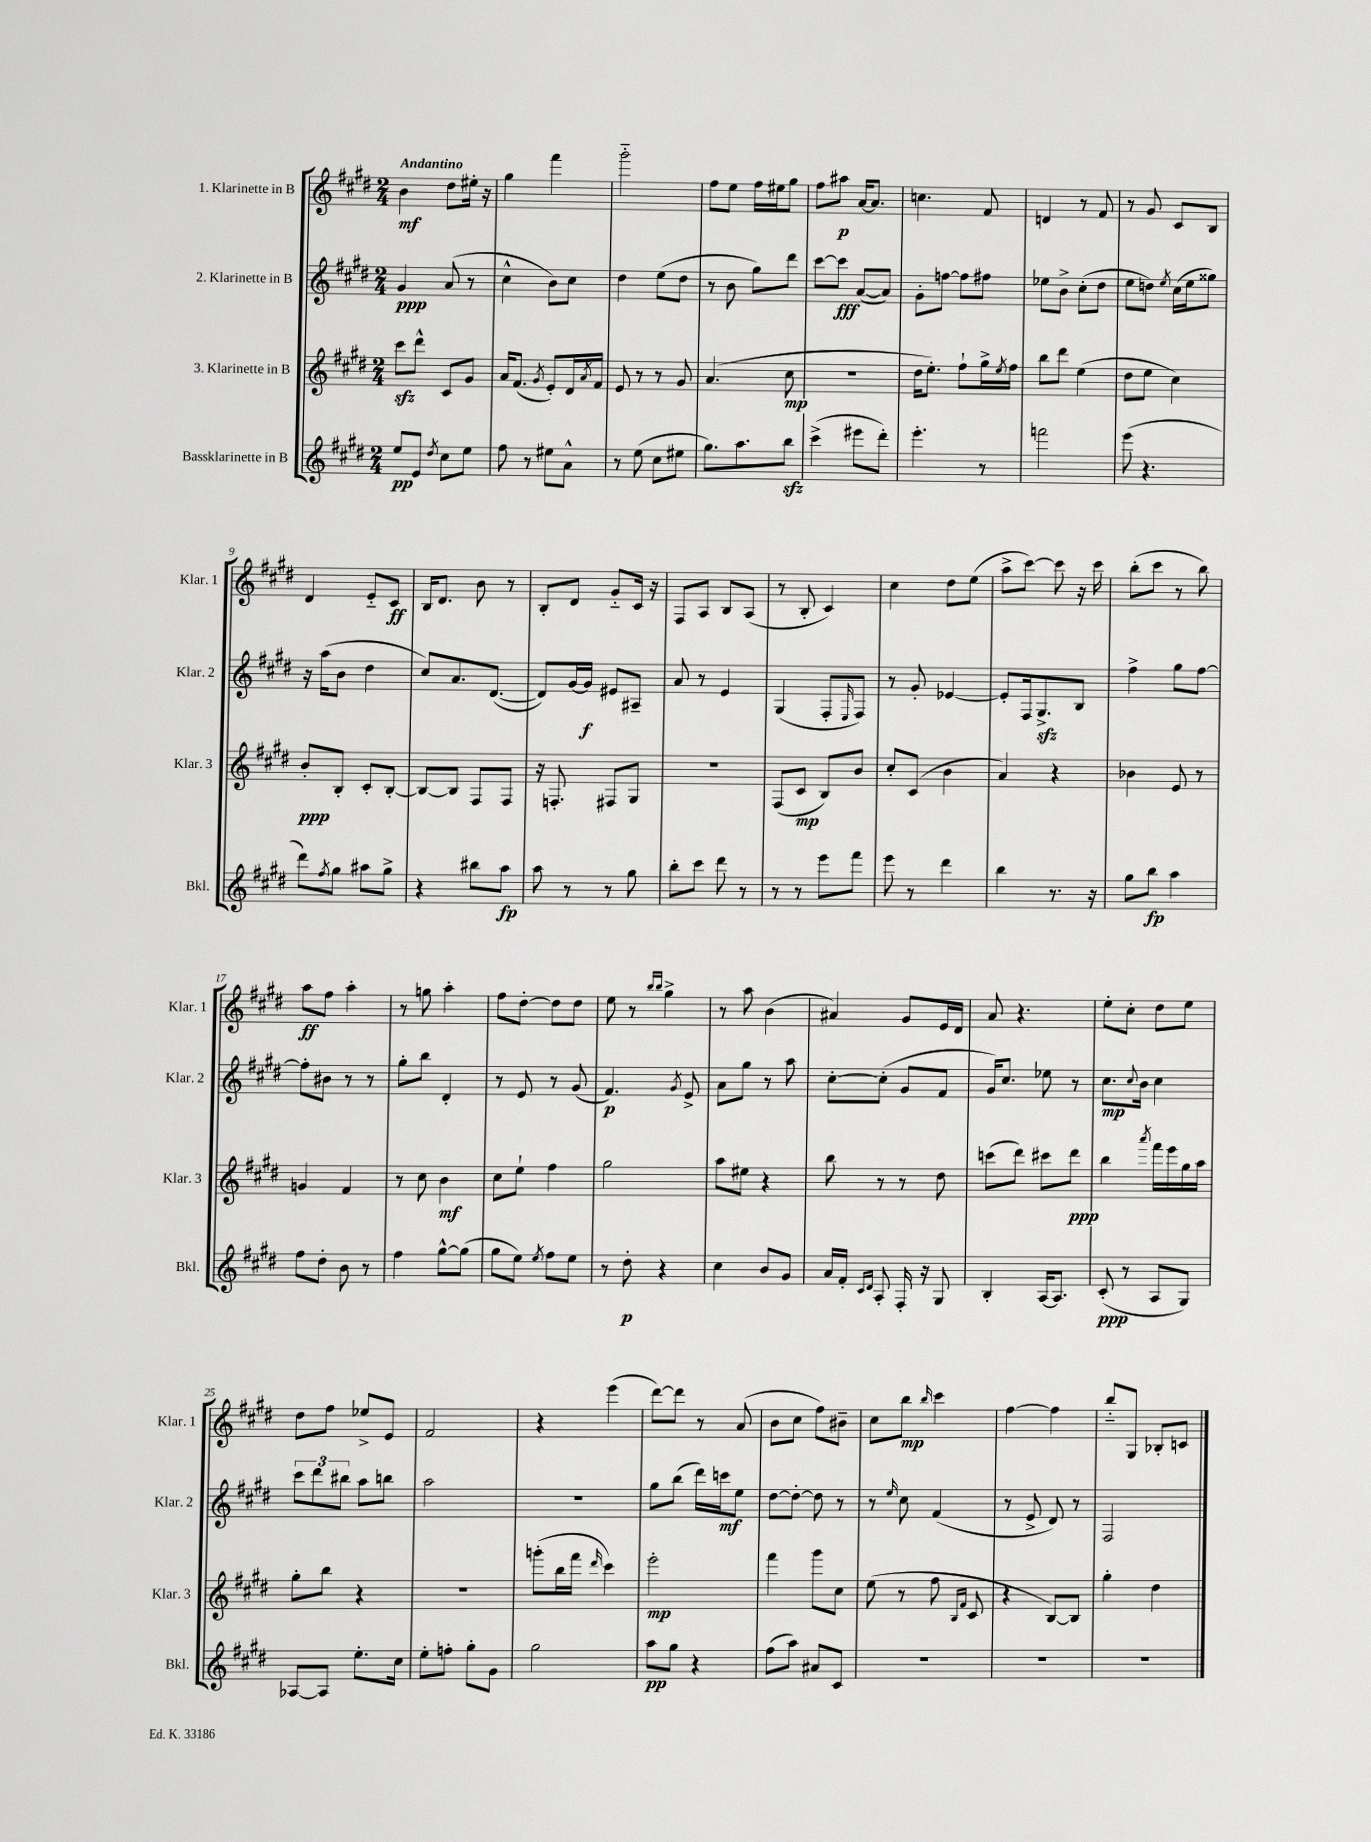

**kern	**dynam	**kern	**dynam	**kern	**dynam	**kern	**dynam
*part4	*part4	*part3	*part3	*part2	*part2	*part1	*part1
*staff4	*staff4	*staff3	*staff3	*staff2	*staff2	*staff1	*staff1
*I"Bassklarinette in B	*	*I"3. Klarinette in B	*	*I"2. Klarinette in B	*	*I"1. Klarinette in B	*
*I'Bkl.	*	*I'Klar. 3	*	*I'Klar. 2	*	*I'Klar. 1	*
*clefG2	*	*clefG2	*	*clefG2	*	*clefG2	*
*k[f#c#g#d#]	*	*k[f#c#g#d#]	*	*k[f#c#g#d#]	*	*k[f#c#g#d#]	*
*M2/4	*	*M2/4	*	*M2/4	*	*M2/4	*
=1	=1	=1	=1	=1	=1	=1	=1
!	!	!	!	!	!	!LO:TX:a:B:t=Andantino	!
8ee/L	pp	8ccc#zz\L	.	4g#/	ppp	4b\	mf
8e/J	.	8ddd#^^\J	.	.	.	.	.
8qdd#/	.	.	.	.	.	.	.
8cc#\L	.	8c#/L	.	(8a/	.	8dd#\L	.
8ee\J	.	8g#/J	.	8r	.	16ee#X'\Jk	.
.	.	.	.	.	.	16r	.
=2	=2	=2	=2	=2	=2	=2	=2
8ff#\	.	16a/KL	.	4cc#^^\	.	4gg#\	.
.	.	(8.f#/J	.	.	.	.	.
8r	.	.	.	.	.	.	.
.	.	8qg#/	.	.	.	.	.
8ee#X\L	.	8e'/L)	.	8b\L)	.	4fff#\	.
8a^^\J	.	16d#/L	.	8cc#\J	.	.	.
.	.	8qa/	.	.	.	.	.
.	.	16f#/JJ	.	.	.	.	.
=3	=3	=3	=3	=3	=3	=3	=3
8r	.	8e/	.	4dd#\	.	2ggg#\	.
(8ee\	.	8r	.	.	.	.	.
8cc#\L	.	8r	.	(8ee\L	.	.	.
8ee#X\J	.	8g#/	.	8dd#\J	.	.	.
=4	=4	=4	=4	=4	=4	=4	=4
8.gg#\L)	.	(4.a/	.	8r	.	8ff#\L	.
.	.	.	.	8b\	.	8ee\J	.
8.aa\	.	.	.	.	.	.	.
.	.	.	.	8gg#\L)	.	16ff#\LL	.
.	.	.	.	.	.	16ee#X\J	.
8bbzz\J	.	8cc#\	mp	8ddd#\J	.	8gg#\J	.
=5	=5	=5	=5	=5	=5	=5	=5
(4ccc#^\	.	2r	.	[8ccc#\L	.	8ff#\L	.
.	.	.	.	8ccc#\J]	fff	8aa#X\J	p
8eee#X\L	.	.	.	([8a/L	.	[16a/KL	.
.	.	.	.	.	.	8.a/J]	.
8ddd#'\J)	.	.	.	8a/J])	.	.	.
=6	=6	=6	=6	=6	=6	=6	=6
4.eee'\	.	16dd#\KL	.	8g#'\L	.	4.ccn\	.
.	.	8.ee'\J)	.	.	.	.	.
.	.	.	.	[8ffn\J	.	.	.
.	.	8ff#`\L	.	8ff\L]	.	.	.
8r	.	16gg#^\L	.	8ff#X\J	.	8f#/	.
.	.	8qee/	.	.	.	.	.
.	.	16ff#\JJ	.	.	.	.	.
=7	=7	=7	=7	=7	=7	=7	=7
2fffn\	.	8bb\L	.	8ee-X\L	.	4dn/	.
.	.	8ddd#\J	.	8b^\J	.	.	.
.	.	(4ee\	.	(8cc#'\L	.	8r	.
.	.	.	.	8dd#\J	.	8f#/	.
=8	=8	=8	=8	=8	=8	=8	=8
(8eee\	.	8dd#\L	.	8ee\L	.	8r	.
4.r	.	8ee\J	.	8ddn\J)	.	8g#/	.
.	.	.	.	8qee/	.	.	.
.	.	4cc#\)	.	(16cc#\LL	.	8c#/L	.
.	.	.	.	16ee\J	.	.	.
.	.	.	.	8gg##X\J)	.	8B/J	.
!!LO:LB:g=z
=9	=9	=9	=9	=9	=9	=9	=9
8ddd#\L)	.	8b'/L	ppp	16r	.	4d#/	.
.	.	.	.	(16aa\KL	.	.	.
8qff#/	.	.	.	.	.	.	.
8gg#\J	.	8B'/J	.	8b\J	.	.	.
8aa#X\L	.	8c#'/L	.	4dd#\	.	8e/L	.
8gg#^\J	.	[8B'/J	.	.	.	8c#/J	ff
=10	=10	=10	=10	=10	=10	=10	=10
4r	.	8B/L_	.	8cc#/L)	.	16B/KL	.
.	.	.	.	.	.	8.d#/J	.
.	.	8B/J]	.	8.a/	.	.	.
8bb#X\L	.	8F#/L	.	.	.	8b\	.
.	.	.	.	([8.d#/J	.	.	.
8aa\J	fp	8F#/J	.	.	.	8r	.
=11	=11	=11	=11	=11	=11	=11	=11
8aa\	.	16r	.	8d#/L])	.	8B'/L	.
.	.	8.Fn'/	.	.	.	.	.
8r	.	.	.	[16g#/L	.	8d#/J	.
.	.	.	.	16g#/JJ]	f	.	.
8r	.	8F#X/L	.	8e#X/L	.	8g#/L	.
8gg#\	.	8G#/J	.	8A#X~/J	.	16c#/Jk	.
.	.	.	.	.	.	16r	.
=12	=12	=12	=12	=12	=12	=12	=12
8bb'\L	.	2r	.	8a/	.	8F#/L	.
8ccc#\J	.	.	.	8r	.	8A/J	.
8ddd#\	.	.	.	4e/	.	8B/L	.
8r	.	.	.	.	.	(8A/J	.
=13	=13	=13	=13	=13	=13	=13	=13
8r	.	(8F#/L	.	(4G#/	.	8r	.
8r	.	8c#/J	mp	.	.	8B'/	.
8eee\L	.	8B/L)	.	8F#'/L	.	4c#/)	.
.	.	.	.	16qqE/	.	.	.
8fff#\J	.	8b/J	.	8F#/J)	.	.	.
=14	=14	=14	=14	=14	=14	=14	=14
8eee\	.	8cc#'/L	.	8r	.	4cc#\	.
8r	.	(8c#/J	.	8g#'/	.	.	.
4ddd#\	.	4b\	.	[4e-X/	.	8dd#\L	.
.	.	.	.	.	.	(8ee\J	.
=15	=15	=15	=15	=15	=15	=15	=15
4bb\	.	4a/)	.	8e-'/L]	.	8aa^\L	.
.	.	.	.	16F#/k	.	[8ccc#\J)	.
.	.	.	.	8.G#zz^/	.	.	.
8.r	.	4r	.	.	.	8ccc#\]	.
.	.	.	.	8B/J	.	16r	.
16r	.	.	.	.	.	16ccc#\	.
=16	=16	=16	=16	=16	=16	=16	=16
8gg#\L	.	4b-X\	.	4ff#^\	.	(8bb'\L	.
8bb\J	fp	.	.	.	.	8ccc#\J	.
4aa\	.	8e/	.	8gg#\L	.	8r	.
.	.	8r	.	[8ff#\J	.	8bb\)	.
!!LO:LB:g=z
=17	=17	=17	=17	=17	=17	=17	=17
8ff#\L	.	4gn/	.	8ff#'\L]	.	8aa\L	ff
8dd#'\J	.	.	.	8b#X\J	.	8ff#\J	.
8b\	.	4f#/	.	8r	.	4aa'\	.
8r	.	.	.	8r	.	.	.
=18	=18	=18	=18	=18	=18	=18	=18
4ff#\	.	8r	.	8gg#'\L	.	8r	.
.	.	8cc#\	.	8bb\J	.	8ggn\	.
[8gg#^^\L	.	4b\	mf	4d#'/	.	4aa'\	.
(8gg#\J]	.	.	.	.	.	.	.
=19	=19	=19	=19	=19	=19	=19	=19
8gg#\L	.	8cc#\L	.	8r	.	8ff#\L	.
8ee\J)	.	8ee`\J	.	8e/	.	[8dd#'\J	.
8qee/	.	.	.	.	.	.	.
8ff#\L	.	4ff#\	.	8r	.	8dd#\L]	.
8ee\J	.	.	.	(8g#/	.	8dd#\J	.
=20	=20	=20	=20	=20	=20	=20	=20
8r	.	2gg#\	.	4.f#/)	p	8ee\	.
8dd#'\	p	.	.	.	.	8r	.
.	.	.	.	.	.	16qqbb/LL	.
.	.	.	.	.	.	16qqbb/JJ	.
4r	.	.	.	.	.	4gg#^\	.
.	.	.	.	8qg#/	.	.	.
.	.	.	.	8e^/	.	.	.
=21	=21	=21	=21	=21	=21	=21	=21
4cc#\	.	8aa\L	.	8a\L	.	8r	.
.	.	8ee#X\J	.	8gg#\J	.	8aa\	.
8b/L	.	4r	.	8r	.	(4b\	.
8g#/J	.	.	.	8aa\	.	.	.
=22	=22	=22	=22	=22	=22	=22	=22
16a/LL	.	8bb\	.	[8cc#'\L	.	4a#X/)	.
16f#'/JJ	.	.	.	.	.	.	.
16qqc#/LL	.	.	.	.	.	.	.
16qqd#/JJ	.	.	.	.	.	.	.
8A'/	.	8r	.	(8cc#'\J]	.	.	.
16F#'/	.	8r	.	8g#/L	.	8g#/L	.
16r	.	.	.	.	.	.	.
8G#/	.	8dd#\	.	8f#/J	.	16e/L	.
.	.	.	.	.	.	16d#/JJ	.
=23	=23	=23	=23	=23	=23	=23	=23
4B'/	.	(8cccn\L	.	16g#/KL)	.	8a/	.
.	.	.	.	8.cc#/J	.	.	.
.	.	8ddd#\J)	.	.	.	4.r	.
[16A/KL	.	8ccc#X\L	.	8ee-X\	.	.	.
8.A/J]	.	.	.	.	.	.	.
.	.	8ddd#\J	ppp	8r	.	.	.
=24	=24	=24	=24	=24	=24	=24	=24
(8c#'/	ppp	4bb\	.	8.cc#\L	mp	8ee'\L	.
8r	.	.	.	.	.	8cc#'\J	.
.	.	.	.	8qqcc#/	.	.	.
.	.	.	.	16b\Jk	.	.	.
.	.	8qaaa/	.	.	.	.	.
8A/L	.	16fff#\LL	.	4cc#\	.	8dd#\L	.
.	.	16eee\	.	.	.	.	.
8G#/J)	.	16gg#\	.	.	.	8ee\J	.
.	.	16aa\JJ	.	.	.	.	.
!!LO:LB:g=z
=25	=25	=25	=25	=25	=25	=25	=25
[8A-X/L	.	8gg#'\L	.	12ccc#\L	.	8dd#\L	.
.	.	.	.	12ddd#\	.	.	.
8A-/J]	.	8bb\J	.	.	.	8ff#\J	.
.	.	.	.	12bb#X\J	.	.	.
8.ee'\L	.	4r	.	8aa\L	.	8ee-X^/L	.
.	.	.	.	8bbn\J	.	8e/J	.
16cc#\Jk	.	.	.	.	.	.	.
=26	=26	=26	=26	=26	=26	=26	=26
8ee'\L	.	2r	.	2aa\	.	2f#/	.
8ffn'\J	.	.	.	.	.	.	.
8gg#'\L	.	.	.	.	.	.	.
8g#\J	.	.	.	.	.	.	.
=27	=27	=27	=27	=27	=27	=27	=27
2gg#\	.	(8gggn'\L	.	2r	.	4r	.
.	.	16bb\L	.	.	.	.	.
.	.	16fff#\JJ	.	.	.	.	.
.	.	16qqddd#/	.	.	.	.	.
.	.	4ccc#\)	.	.	.	(4eee\	.
=28	=28	=28	=28	=28	=28	=28	=28
8aa\L	pp	2eee'\	mp	8gg#\L	.	[8ddd#\L)	.
8gg#\J	.	.	.	(8bb\J	.	8ddd#\J]	.
4r	.	.	.	16ddd#\LL)	.	8r	.
.	.	.	.	16cccn\J	mf	.	.
.	.	.	.	8ee\J	.	(8a/	.
=29	=29	=29	=29	=29	=29	=29	=29
(8ff#\L	.	4fff#\	.	[8dd#\L	.	8b\L	.
8aa\J)	.	.	.	8dd#'\J_	.	8cc#\J	.
8a#X/L	.	8ggg#\L	.	8dd#\]	.	8ff#\L)	.
8c#/J	.	8cc#\J	.	8r	.	8b#X~\J	.
=30	=30	=30	=30	=30	=30	=30	=30
2r	.	(8ee\	.	8r	.	8cc#\L	.
.	.	.	.	16qqee/	.	.	.
.	.	8r	.	8cc#\	.	8bb\J	mp
.	.	.	.	.	.	16qqbb/	.
.	.	8ff#\	.	(4f#/	.	4ccc#\	.
.	.	16qqB/LL	.	.	.	.	.
.	.	16qqf#/JJ	.	.	.	.	.
.	.	8c#/	.	.	.	.	.
=31	=31	=31	=31	=31	=31	=31	=31
2r	.	4r	.	8r	.	[4ff#\	.
.	.	.	.	8e^/	.	.	.
.	.	[8B/L)	.	8d#/)	.	4ff#\]	.
.	.	8B/J]	.	8r	.	.	.
=32	=32	=32	=32	=32	=32	=32	=32
2r	.	4gg#'\	.	2F#/	.	8bb/L	.
.	.	.	.	.	.	8G#/J	.
.	.	4dd#\	.	.	.	8B-X'/L	.
.	.	.	.	.	.	8cn/J	.
==	==	==	==	==	==	==	==
*-	*-	*-	*-	*-	*-	*-	*-
